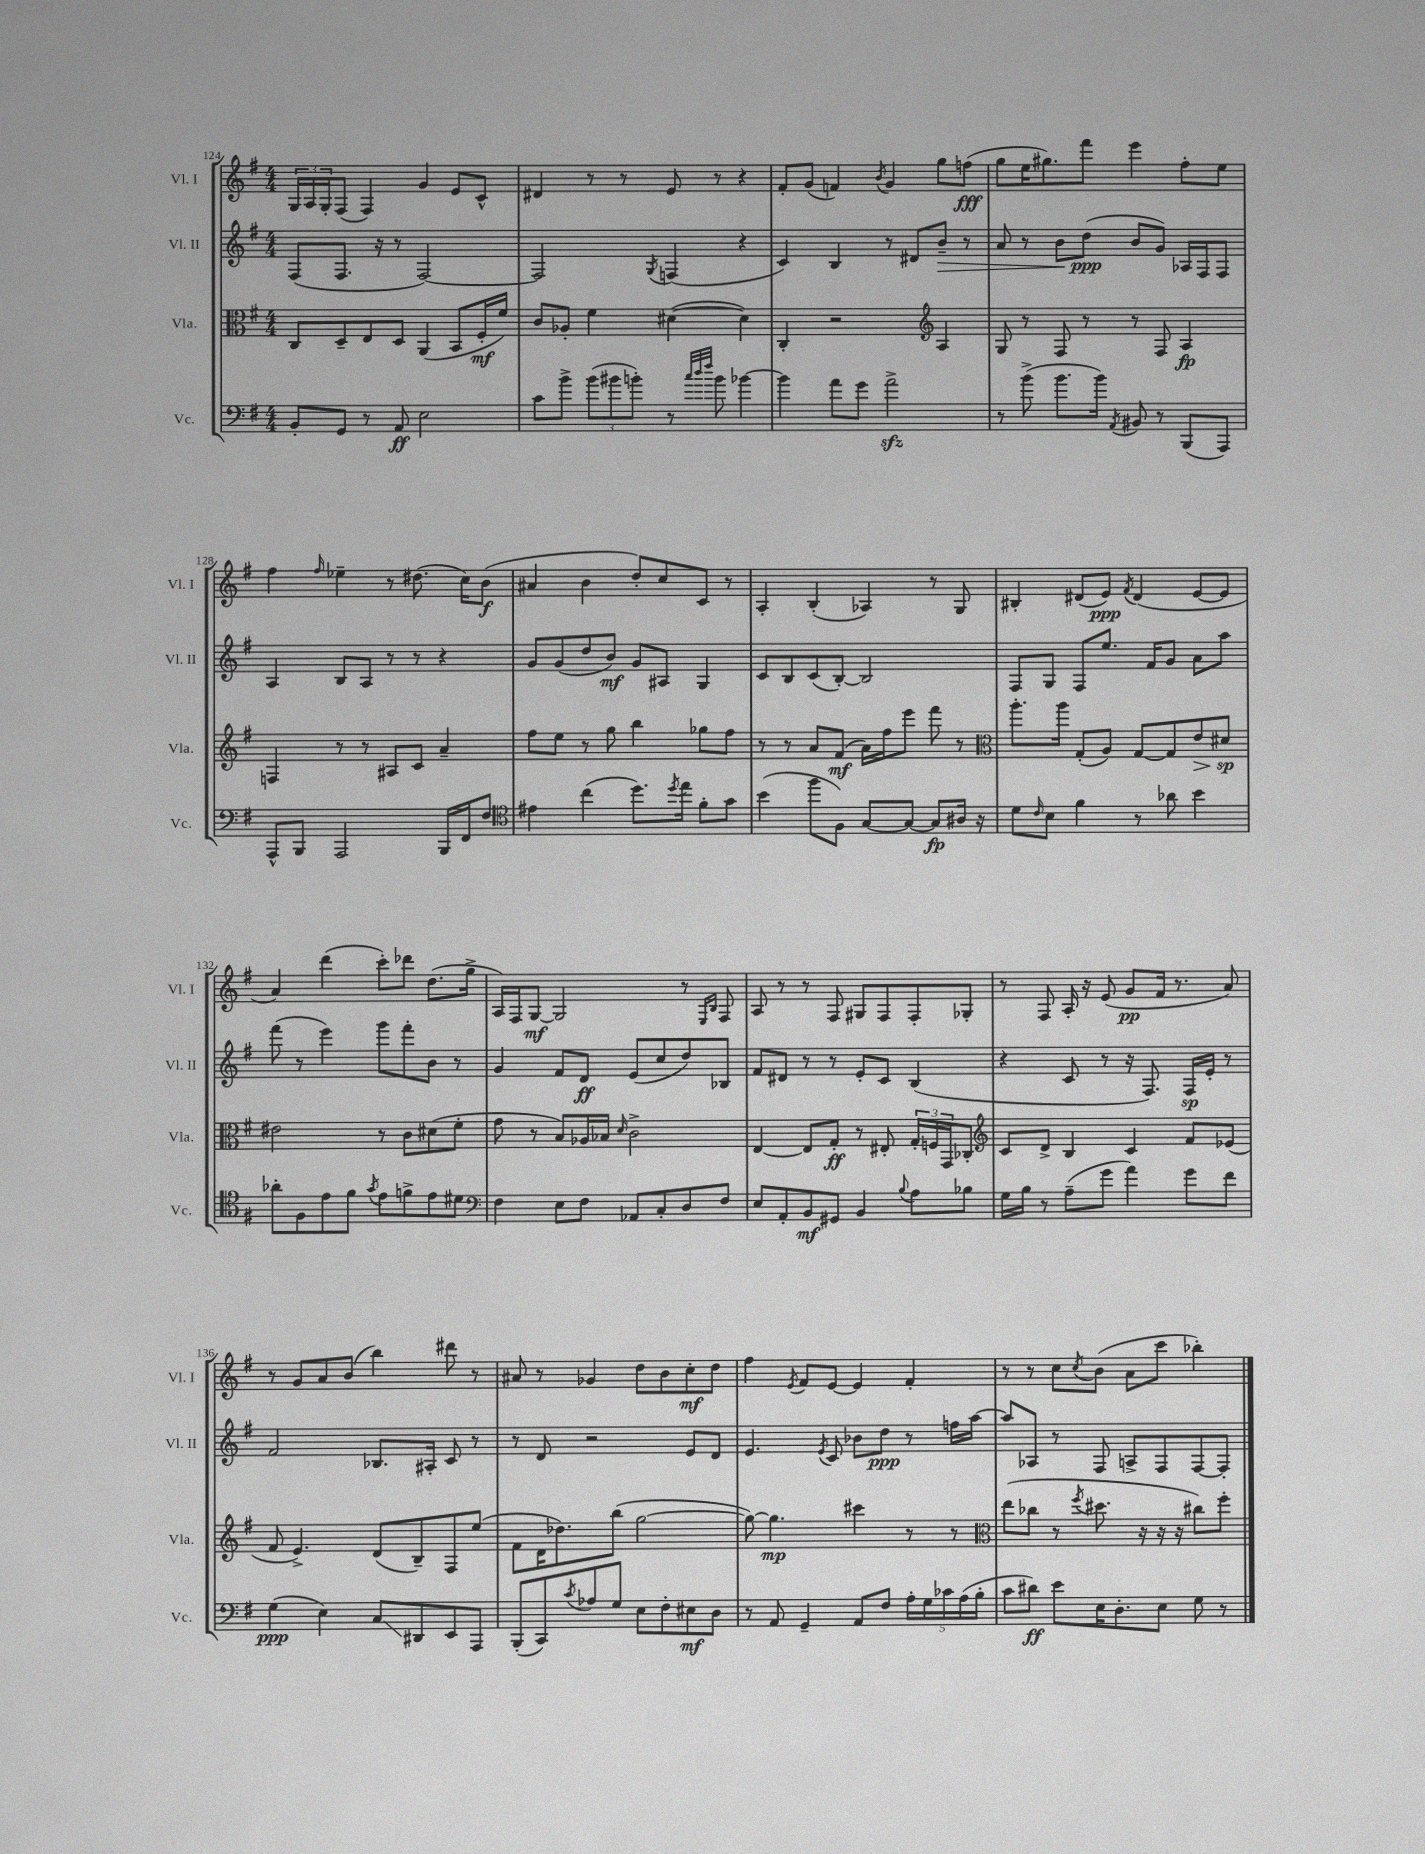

**kern	**kern	**kern	**kern
*staff4	*staff3	*staff2	*staff1
*clefF4	*clefC3	*clefG2	*clefG2
*k[f#]	*k[f#]	*k[f#]	*k[f#]
*M4/4	*M4/4	*M4/4	*M4/4
8BB'	8C	(8F#	24G
.	.	.	24A
.	.	.	24G'
8GG	8D~	8.F#	(8F#
8r	8E	.	4F#)
.	.	16r	.
8AA	8D	8r	.
2E	(4AA	[2F#)	4g
.	8BB	.	8e
.	16F#'	.	8c^^
.	16f#)	.	.
=	=	=	=
8c	8c	2F#]	4d#
8b^	8A-'	.	.
(12b	4f#	.	8r
12b#	.	.	.
.	.	.	8r
12b')	.	.	.
.	.	8qG	.
8r	([4d#	(4F	8e
32qqcc	.	.	.
32qqdd	.	.	.
32qqff#	.	.	.
8b	.	.	8r
[4b-	4d#])	4r	4r
=	=	=	=
4b-]	4C'	4c)	8f#'
.	.	.	(8g
8a	2r	4B	4f)
8g	.	.	.
.	.	.	8qb
2a^	.	8r	4g
.	.	8d#	.
*	*clefG2	*	*
.	4A	8b~	8gg
.	.	8r	(8ff
=	=	=	=
8r	8G	8a	8gg
(8b^	8r	8r	16ee
.	.	.	8.gg#)
8.b	8F#	8b	.
.	8r	(8dd	8fff#
16b)	.	.	.
8qAA	.	.	.
8BB#	8r	8b	4eee
8r	8F#	8g)	.
(8BBB	4A	16A-	8ff#'
.	.	16F#	.
8AAA)	.	8F#	8ee
=	=	=	=
8AAA^^	4F	4A	4ff#
8BBB	.	.	.
.	.	.	16qqff#
2AAA	8r	8B	4ee-~
.	8r	8A	.
.	8A#	8r	8r
.	8c	8r	(8.dd#
16BBB	4a~	4r	.
16FF#	.	.	16cc)
8F#	.	.	(8b
=	=	=	=
*clefC4	*	*	*
4e#	8ff#	8g	4a#
.	8ee	(8g	.
(4cc	8r	8dd	4b
.	8gg	8b)	.
8.dd)	4bb	8g	8dd')
.	.	8A#	8cc
8qdd	.	.	.
16ee	.	.	.
8f#'	8gg-	4G	8c
8g	8ff#	.	8r
=	=	=	=
(4b	8r	8c	4A'
.	8r	8B	.
8ff#	8a	(8c	(4B'
8F#)	(8f#	[8B')	.
[8G	16a)	2B]	4A-)
.	16ff#	.	.
8G_	8eee	.	.
8G]	8fff#	.	8r
16A#	8r	.	8G
16r	.	.	.
=	=	=	=
*	*clefC3	*	*
8d	8.aa'	8F#	4B#'
16qqc	.	.	.
8B	.	8G	.
.	16aa	.	.
4f#	(8G'	8F#	(8d#
.	8A)	8.ee	8e)
.	.	.	8qf#
8r	[8G	.	(4d#
.	.	16f#	.
8a-	8G]	8g	.
4b	8e	8a	[8e
.	8d#	8aa	8e]
=	=	=	=
8a-'	2e#	(8fff#	4a)
8F#	.	8r	.
8e	.	4eee)	(4ddd
8f#	.	.	.
8qg	.	.	.
8e	8r	8ggg	8ccc')
8f^	8c	8fff#'	8ddd-
8e	(8d#	8b	(8.dd
8d#	8f#'	8r	.
.	.	.	16gg^
=	=	=	=
*clefF4	*	*	*
4F#	8g	4g	16A)
.	.	.	16F#
.	8r	.	[8G
8E	8B)	8f#	2G]
8F#	16A-	8d	.
.	16B-	.	.
.	16qqd	.	.
8AA-	2c^	(8e	.
8C'	.	8cc	.
8D	.	8dd)	8r
.	.	.	16qqE
.	.	.	16qqB
8F#	.	8B-	8F#
=	=	=	=
8E	[4E	8f#	8A
8AA'	.	8d#	8r
8BB	8E]	8r	8r
8GG#	8G'	8r	8F#
4BB	8r	8e'	8G#
.	8E#'	8c	8F#
8qqB	.	.	.
8A	24G'	(4B	8F#'
.	24F	.	.
.	24GG	.	.
8B-	8C-'	.	8G-'
=	=	=	=
*	*clefG2	*	*
16G	8c	4r	8r
16B	.	.	.
8r	8d^	.	8F#
(8A~	4B	8c	16A'
.	.	.	16r
8g	.	8r	(8e
4a)	4c	16r	8g
.	.	8.F#)	.
.	.	.	16f#
.	.	.	8.r
8g	8f#	16F#	.
.	.	16e'	.
8f#	(8e-	8r	8a)
=	=	=	=
(4G	8f#	2f#	8r
.	4.e^)	.	8g
4E)	.	.	8a
.	.	.	(8b
8C	(8d	8.B-	4bb)
8DD#	8B~)	.	.
.	.	16A#'	.
8EE	8F#	8c	8ddd#
8AAA	(8ee	8r	8r
=	=	=	=
(8BBB'	8f#	8r	8a#
8CC)	16d	8d	8r
.	8.dd-)	.	.
8qc	.	.	.
8A-	.	2r	4g-
8G	(8bb	.	.
8E	[2gg	.	8dd
8F#'	.	.	8b
8E#	.	8e	8cc'
8D	.	8d	8dd
=	=	=	=
8r	8gg_)	4.e	4ff#
8AA	4.gg]	.	.
.	.	.	8qe
4GG~	.	.	8f#
.	.	8qe	.
.	.	8c	[8e
8AA	4ccc#	8b-	4e]
8F#	.	8dd	.
20A'	8r	8r	4f#'
20G	.	.	.
20c-	.	.	.
.	8r	16ff	.
(20A	.	.	.
.	.	[16aa	.
20B'	.	.	.
=	=	=	=
*	*clefC3	*	*
8c	(8ee	8aa]	8r
8d#)	8cc-	8A-	8r
8e	8r	8r	8cc
.	8qff#	.	8qcc
16E	8.dd#	8F#	(8b
8.D'	.	.	.
.	.	8A^	8a
.	16r	.	.
8E	16r	8F#	8ccc
.	16r	.	.
8G	8cc#)	[8F#	4bb-')
8r	8ff#'	8F#']	.
==	==	==	==
*-	*-	*-	*-
